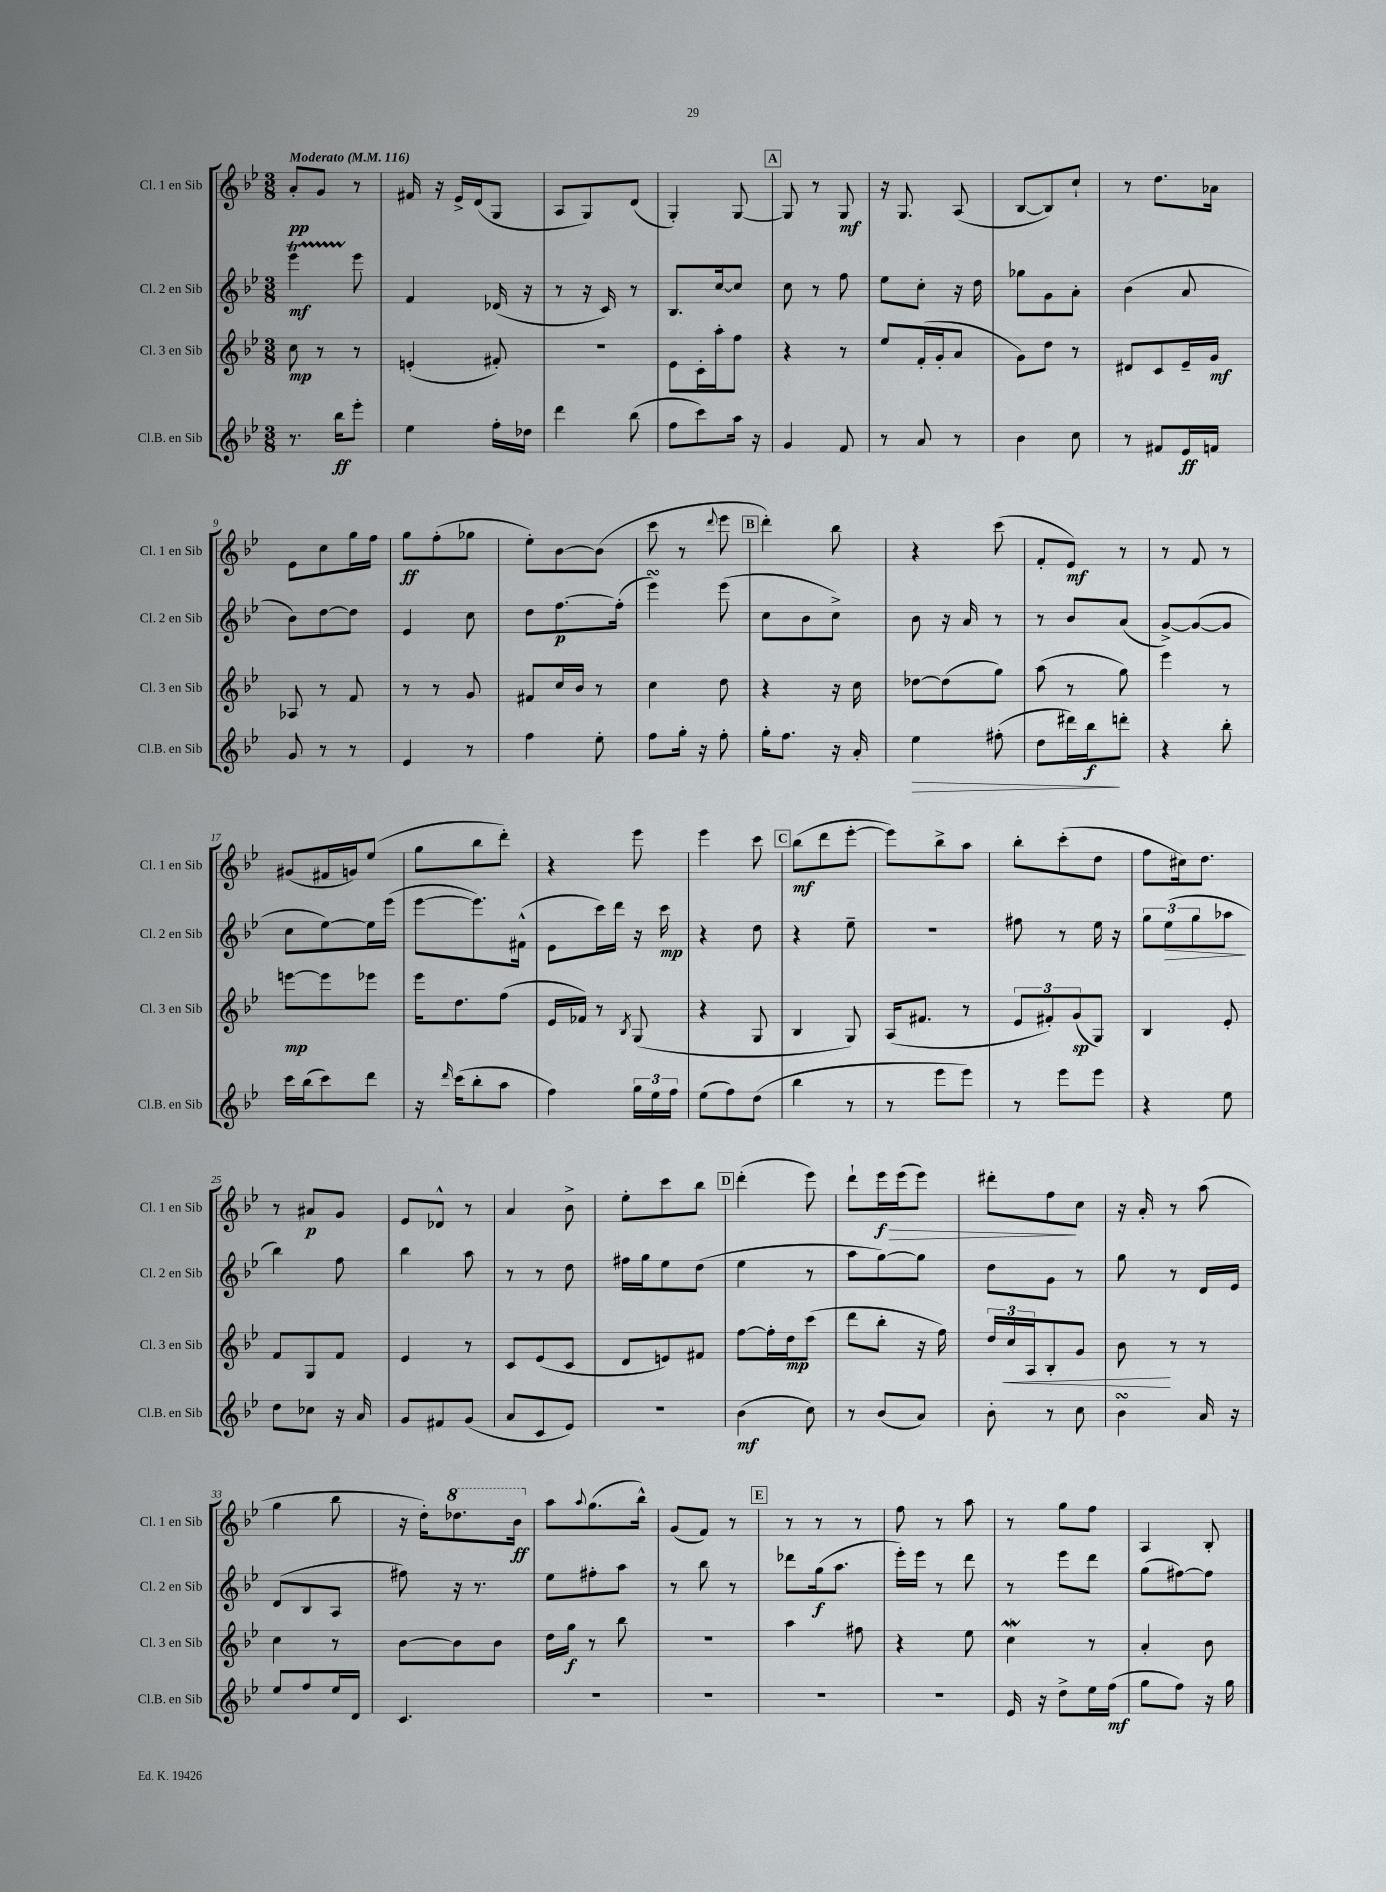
<<
\new StaffGroup <<
\new Staff = "s0" \with { instrumentName = "Cl. 1 en Sib" shortInstrumentName = "Cl. 1 en Sib" } {
    \clef treble \key bes \major \numericTimeSignature \time 3/8 \tempo "Moderato" 4 = 116
    a'8-.\pp g'8 r8 |
    fis'16 r16 ees'16-> d'16( g8 |
    a8 g8) d'8( |
    g4-.) g8~ |
    \mark \markup { \box "A" } g8 r8 g8\mf |
    r16 g8. a8( |
    bes8~ bes8) c''8-! |
    r8 d''8. aes'16 |
    ees'8 c''8 g''16 f''16 |
    g''8\ff f''8-.( ges''8 |
    ees''8-.) bes'8~ bes'8( |
    c'''8 r8 \appoggiatura { d'''8 } ees'''8 |
    \mark \markup { \box "B" } d'''4-.) bes''8 |
    r4 c'''8( |
    f'8-. ees'8\mf) r8 |
    r8 f'8 r8 |
    gis'8( fis'16 g'16) ees''8( |
    g''8 bes''8 d'''8-.) |
    r4 ees'''8 |
    ees'''4 c'''8 |
    \mark \markup { \box "C" } bes''8\mf( d'''8 ees'''8~-. |
    ees'''8) bes''8-> a''8 |
    bes''8-. c'''8-.( d''8 |
    f''8 cis''16) d''8. |
    r8 ais'8\p g'8 |
    ees'8 des'8-^ r8 |
    a'4 bes'8-> |
    ees''8-. c'''8 bes''8 |
    \mark \markup { \box "D" } d'''4-.( ees'''8) |
    d'''8-! ees'''16\f\> ees'''16( ees'''8) |
    dis'''8-. f''8\! c''8 |
    r16 a'16-. r8 a''8( |
    g''4 bes''8 |
    r16 d''16-.) \ottava #1 des'''8. bes''16\ff \ottava #0 |
    a''8 \appoggiatura { a''8 } g''8.( bes''16-^) |
    g'8( f'8) r8 |
    \mark \markup { \box "E" } r8 r8 r8 |
    f''8 r8 a''8 |
    r8 g''8 f''8 |
    a4 bes8-. \bar "|." |
}
\new Staff = "s1" \with { instrumentName = "Cl. 2 en Sib" shortInstrumentName = "Cl. 2 en Sib" } {
    \clef treble \key bes \major \numericTimeSignature \time 3/8
    ees'''4\startTrillSpan\mf ees'''8\stopTrillSpan |
    f'4 des'16( r16 |
    r8 r16 c'16) r8 |
    bes8. c''16~ c''8 |
    \mark \markup { \box "A" } c''8 r8 f''8 |
    ees''8 c''8-. r16 d''16 |
    ges''8 g'8 a'8-. |
    bes'4( a'8 |
    bes'8) d''8~ d''8 |
    ees'4 c''8 |
    d''8 f''8.~\p f''16-.( |
    ees'''4\turn) ees'''8( |
    \mark \markup { \box "B" } c''8 bes'8 c''8->) |
    bes'8 r16 a'16 r8 |
    r8 bes'8 a'8( |
    g'8~->) g'8~( g'8 |
    c''8 ees''8~) ees''16 ees'''16( |
    ees'''8~ ees'''8.) fis'16-^( |
    ees'8 c'''16) d'''16 r16 c'''16\mp |
    r4 d''8 |
    \mark \markup { \box "C" } r4 ees''8-- |
    R4. |
    fis''8 r8 ees''16 r16 |
    \tuplet 3/2 { g''8 ees''8\>( g''8 } aes''8\! |
    bes''4) f''8 |
    bes''4 a''8 |
    r8 r8 d''8 |
    fis''16 g''16 ees''8 d''8( |
    \mark \markup { \box "D" } ees''4 r8 |
    a''8 g''8~) g''8 |
    d''8 g'8 r8 |
    g''8 r8 d'16 ees'16 |
    d'8( bes8 a8 |
    fis''8) r16 r8. |
    ees''8 fis''8-. a''8 |
    r8 bes''8 r8 |
    \mark \markup { \box "E" } des'''8 g''16\f( a''8. |
    ees'''16-.) ees'''16 r8 d'''8 |
    r8 ees'''8 d'''8 |
    g''8( fis''8~) fis''8 \bar "|." |
}
\new Staff = "s2" \with { instrumentName = "Cl. 3 en Sib" shortInstrumentName = "Cl. 3 en Sib" } {
    \clef treble \key bes \major \numericTimeSignature \time 3/8
    c''8\mp r8 r8 |
    e'4-.( fis'8-.) |
    r4. |
    ees'8 c'16-. a''16-. f''8 |
    \mark \markup { \box "A" } r4 r8 |
    ees''8 f'16-.( g'16-. a'8 |
    g'8) d''8 r8 |
    dis'8 c'8 ees'16-- g'16\mf |
    aes8 r8 f'8 |
    r8 r8 g'8 |
    fis'8 c''16 bes'16 r8 |
    c''4 d''8 |
    \mark \markup { \box "B" } r4 r16 c''16 |
    des''8~ des''8( g''8) |
    a''8( r8 g''8) |
    ees'''4 r8 |
    e'''8~\mp e'''8 ees'''8 |
    ees'''16 d''8. f''8( |
    ees'16 fes'16) r8 \acciaccatura { bes8 } g8( |
    r4 g8 |
    \mark \markup { \box "C" } bes4 g8) |
    a16( fis'8. r8 |
    \tuplet 3/2 { ees'8 fis'8-.) g'8\sp( } g8) |
    bes4 ees'8-. |
    f'8 g8 f'8 |
    ees'4 r8 |
    c'8 ees'8( c'8 |
    d'8 e'8) fis'8 |
    \mark \markup { \box "D" } f''8~ f''16-. d''16\mp c'''8( |
    d'''8 bes''8-. r16 f''16) |
    \tuplet 3/2 { d''16 c''16\< a16 } bes8-. g'8 |
    bes'8\! r8 r8 |
    c''4 r8 |
    bes'8~ bes'8 bes'8 |
    d''16 g''16\f r8 bes''8 |
    R4. |
    \mark \markup { \box "E" } a''4 fis''8 |
    r4 ees''8 |
    c''4\mordent r8 |
    a'4-. bes'8 \bar "|." |
}
\new Staff = "s3" \with { instrumentName = "Cl.B. en Sib" shortInstrumentName = "Cl.B. en Sib" } {
    \clef treble \key bes \major \numericTimeSignature \time 3/8
    r8. bes''16\ff ees'''8-. |
    ees''4 f''16-. des''16 |
    d'''4 bes''8( |
    f''8 c'''8) a''16 r16 |
    \mark \markup { \box "A" } g'4 f'8 |
    r8 a'8 r8 |
    bes'4 c''8 |
    r8 fis'8 ees'16\ff f'16 |
    g'8 r8 r8 |
    ees'4 r8 |
    f''4 ees''8-. |
    f''8 g''16-. r16 f''8-. |
    \mark \markup { \box "B" } g''16-. f''8. r16 a'16-. |
    ees''4\> fis''8-.( |
    d''8 dis'''16) bes''16\f\! d'''8-. |
    r4 bes''8-. |
    c'''16 bes''16( c'''8) d'''8 |
    r16 \grace { d'''16 } c'''16( bes''8-. a''8 |
    f''4) \tuplet 3/2 { g''16 ees''16 f''16 } |
    ees''8( f''8) d''8( |
    \mark \markup { \box "C" } bes''4 r8 |
    r8 ees'''8 ees'''8) |
    r8 ees'''8 ees'''8 |
    r4 ees''8 |
    d''8 ces''8 r16 a'16 |
    g'8 fis'8 g'8( |
    a'8 c'8 ees'8) |
    R4. |
    \mark \markup { \box "D" } bes'4\mf( c''8) |
    r8 bes'8( a'8) |
    bes'8-. r8 c''8 |
    bes'4\turn a'16 r16 |
    ees''8 f''8 ees''16 d'16 |
    c'4. |
    R4. |
    R4. |
    \mark \markup { \box "E" } R4. |
    R4. |
    ees'16 r16 d''8-> ees''16 f''16\mf( |
    g''8 f''8) r16 g''16 \bar "|." |
}
>>
>>
